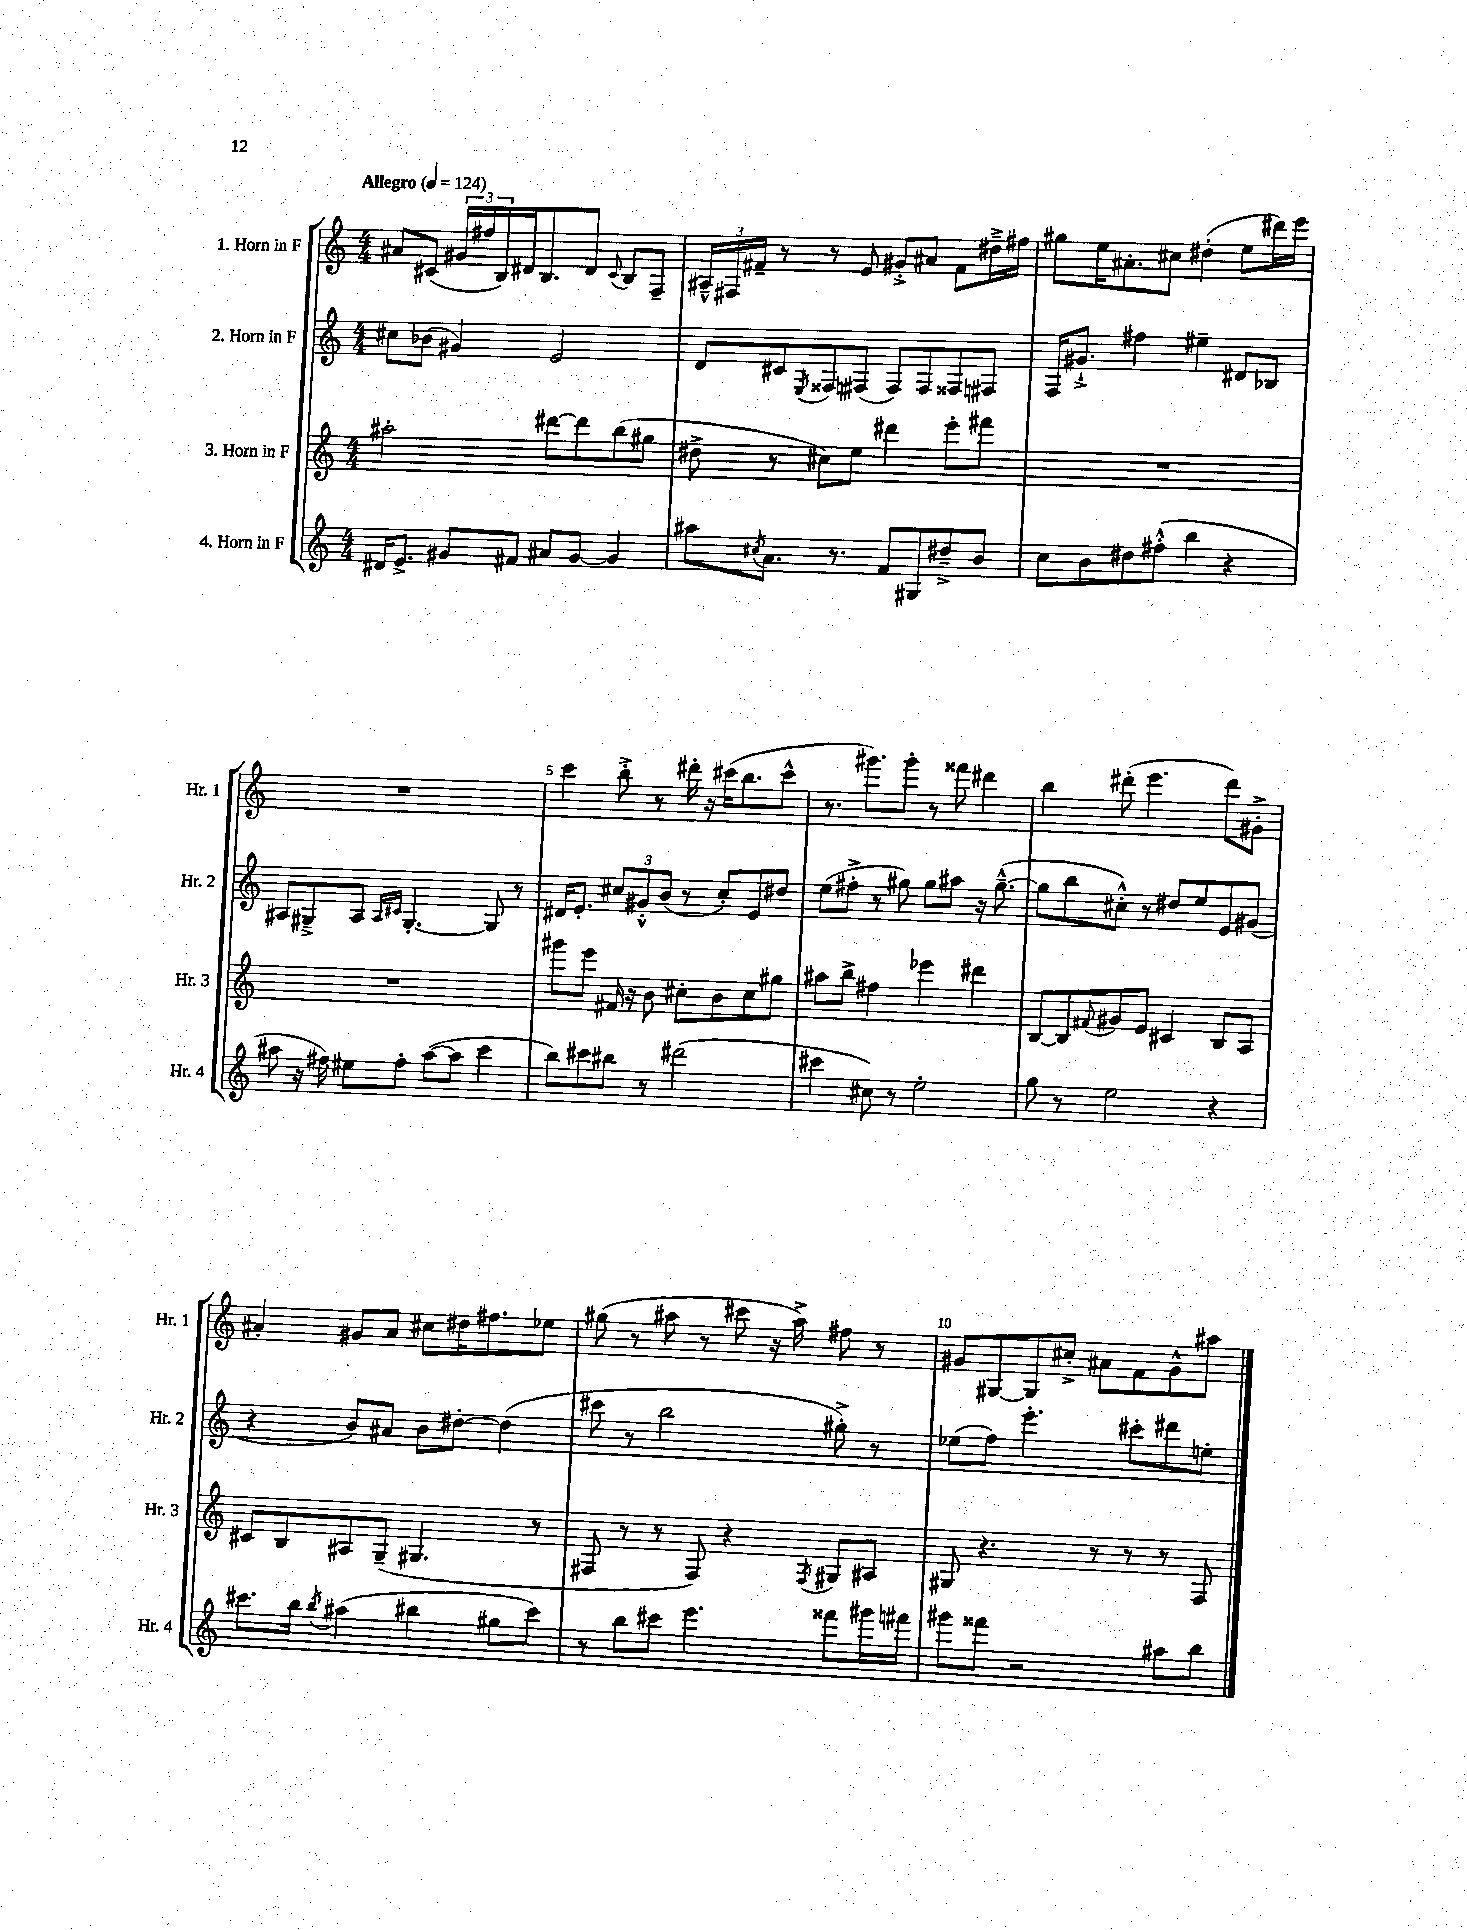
<<
\new StaffGroup <<
\new Staff = "s0" \with { instrumentName = "1. Horn in F" shortInstrumentName = "Hr. 1" } {
    \clef treble \key c \major \numericTimeSignature \time 4/4 \tempo "Allegro" 4 = 124
    ais'8 cis'8( \tuplet 3/2 { gis'16 fis''16 b16) } dis'16 b8. dis'8 \appoggiatura { cis'8 } b8 f8-- |
    \tuplet 3/2 { ais16---^ fis16 fis'16-- } r8 r8 e'8 gis'8-.-> ais'8 fis'8 dis''16---> fis''16 |
    gis''8 e''16 ais'8.-. cis''8 dis''4-.( e''8 dis'''16) e'''16 |
    R1 |
    c'''4 b''8-.-> r8 dis'''16-. r16 cis'''16( b''8. cis'''8-^ |
    r8. gis'''8.) gis'''8-. r8 fisis'''8 dis'''4 |
    b''4 dis'''8-.( e'''4. dis'''8) gis'8-.-> |
    ais'4-. gis'8 ais'8 cis''8 dis''16 fis''8. ees''8 |
    gis''8( r8 ais''8 r8 cis'''8 r16 ais''16->) fis''8 r8 |
    gis'8 gis8~ gis8 cis''8-.-> ais'8 f'8 gis'8-^ ais''8 \bar "|." |
}
\new Staff = "s1" \with { instrumentName = "2. Horn in F" shortInstrumentName = "Hr. 2" } {
    \clef treble \key c \major \numericTimeSignature \time 4/4
    cis''8 bes'8( gis'4) e'2 |
    d'8 cis'8 \acciaccatura { e8 } fisis8 fis8( fis8) fis8 fisis8 fis8 |
    f16 gis'8.-!-> fis''4 eis''4-- dis'8 bes8 |
    ais8 gis8---> ais8 \grace { ais16 cis'16 } gis4.~-. gis8 r8 |
    dis'16 e'8.-. \tuplet 3/2 { cis''8 gis'8-.-^ b'8( } r8 cis''8-.) e'8 dis''8 |
    e''8( fis''8-.-> r8 gis''8) gis''8 ais''8 r16 gis''8.~---^( |
    gis''8 b''8 cis''8-.-^) r8 dis''8 e''8 e'8 gis'8( |
    r4 b'8) ais'8 b'8 dis''8~-. dis''4( |
    cis'''8 r8 b''2 gis''8-.->) r8 |
    ees''8( f''8) e'''4.-. cis'''8-. dis'''8 e''8-. \bar "|." |
}
\new Staff = "s2" \with { instrumentName = "3. Horn in F" shortInstrumentName = "Hr. 3" } {
    \clef treble \key c \major \numericTimeSignature \time 4/4
    ais''2-. dis'''8~ dis'''8 b''8( gis''8 |
    dis''8-> r8 cis''8) e''8 dis'''4 e'''8-. fis'''8 |
    R1 |
    R1 |
    gis'''8 e'''8 fis'16 r16 b'8 cis''8-. b'8 cis''8 gis''8 |
    ais''8 b''8-> fis''4 ees'''4 dis'''4 |
    b8~ b8 \appoggiatura { fis'8 } gis'8 e'8 cis'4 b8 a8 |
    cis'8 b8 ais8 g8--( gis4. r8 |
    fis8 r8 r8 fis8) r4 \acciaccatura { fis8 } gis8 ais8 |
    gis8 r4. r8 r8 r8 f8 \bar "|." |
}
\new Staff = "s3" \with { instrumentName = "4. Horn in F" shortInstrumentName = "Hr. 4" } {
    \clef treble \key c \major \numericTimeSignature \time 4/4
    dis'16 e'8.-> gis'8 fis'8 ais'8 gis'8~ gis'4 |
    ais''8 \acciaccatura { cis''8 } a'8. r8. f'8 gis8 dis''8---> b'8 |
    c''8 b'8 dis''8 fis''8-.-^( b''4 r4 |
    ais''8 r16 fis''16) eis''8 fis''8-. ais''8~( ais''8 c'''4 |
    b''8) cis'''8 bis''8 r8 dis'''2( |
    cis'''4 cis''8) r8 e''2-. |
    g''8 r8 e''2 r4 |
    cis'''8. b''16 \acciaccatura { b''8 } ais''4( bis''4 gis''8 cis'''8) |
    r8 b''8 cis'''8 e'''4. fisis'''8 gis'''16 fis'''16 |
    gis'''8 fisis'''8 r2 ais''8 b''8 \bar "|." |
}
>>
>>
\layout { \context { \Score \override BarNumber.break-visibility = ##(#f #t #t) barNumberVisibility = #(every-nth-bar-number-visible 5) } }
